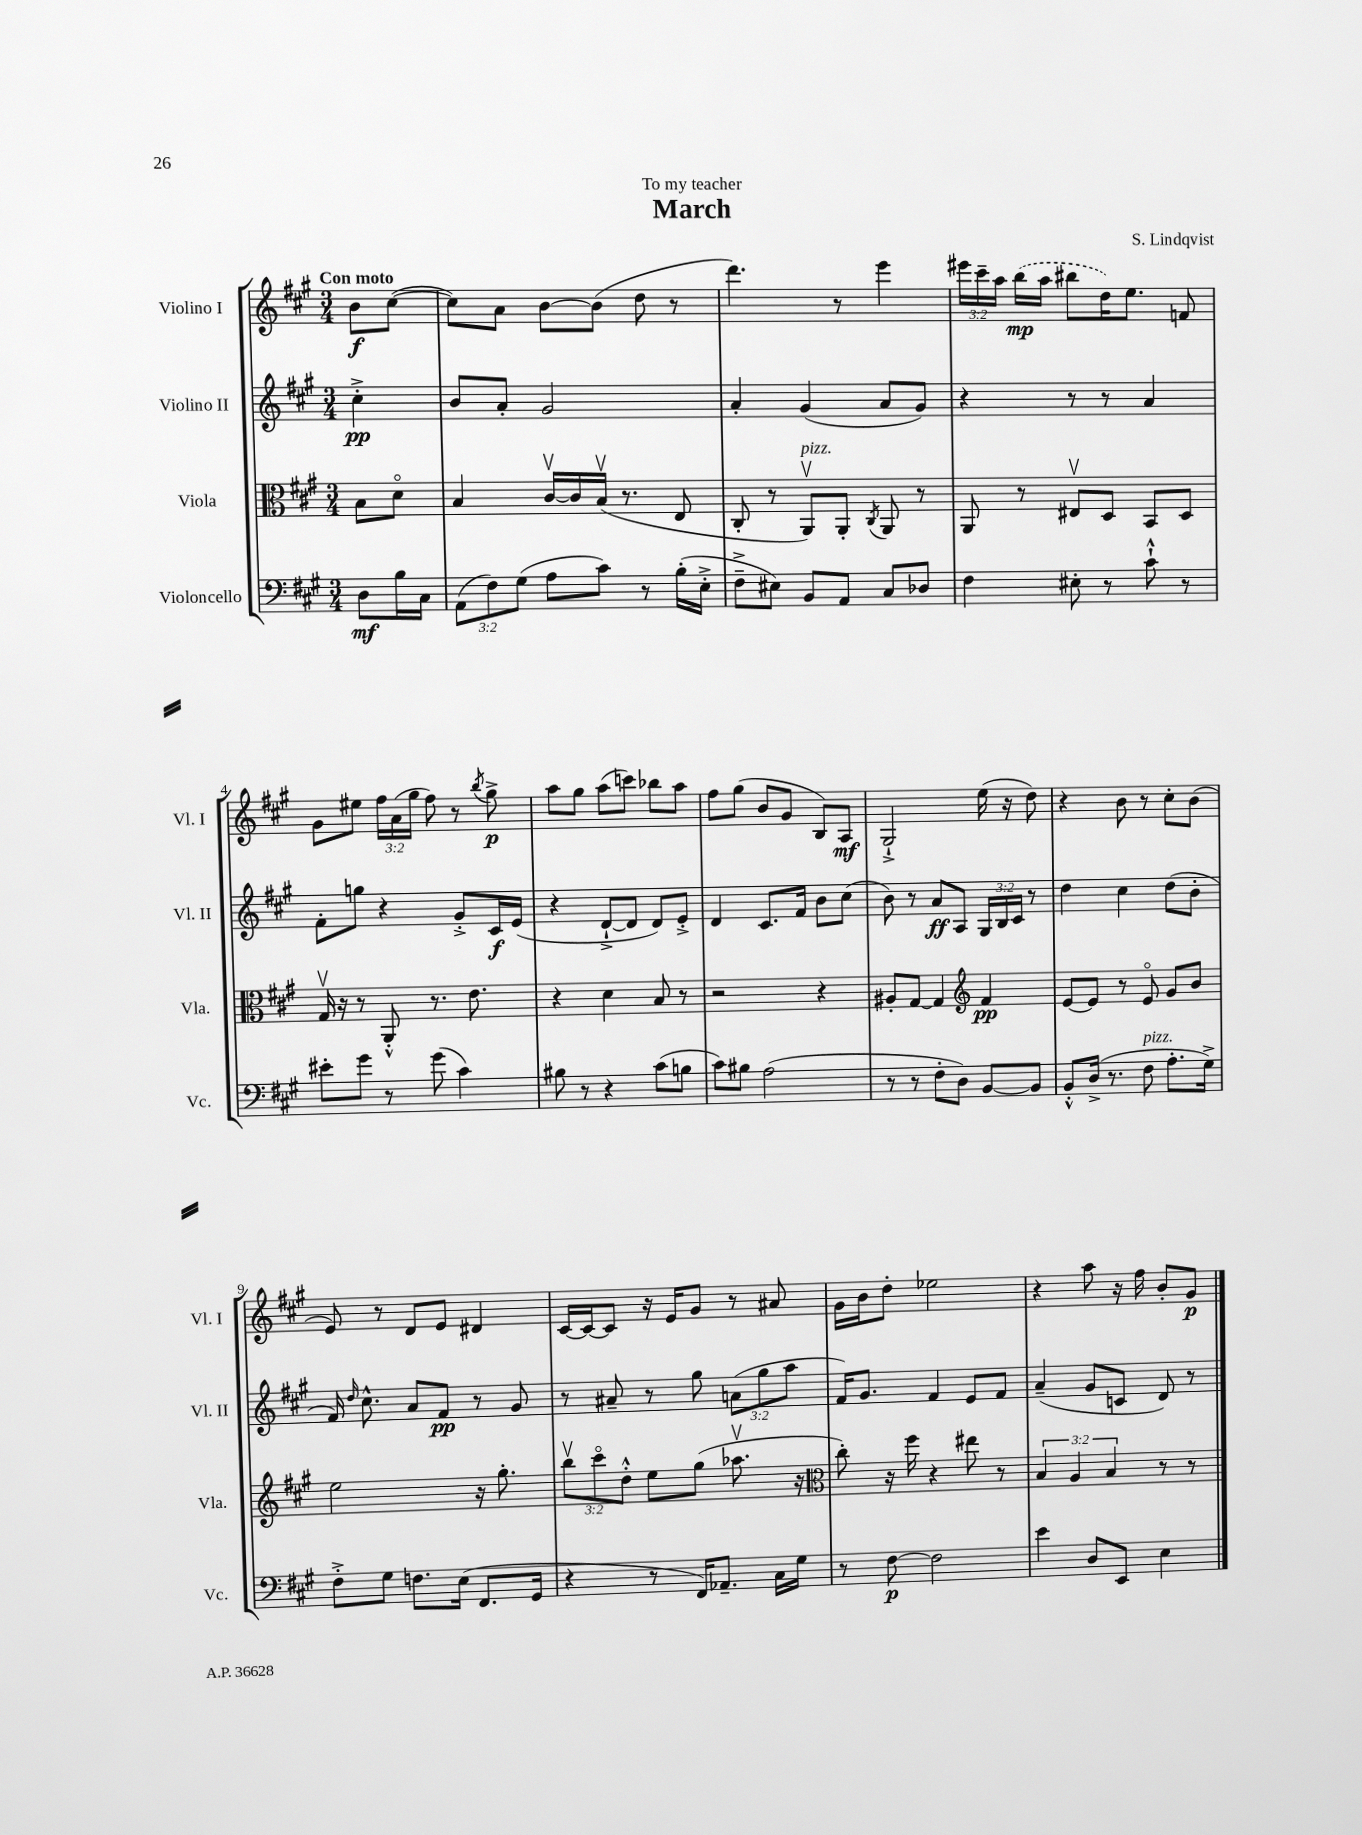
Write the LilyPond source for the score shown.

\header { title = "March" composer = "S. Lindqvist" dedication = "To my teacher" }
<<
\new StaffGroup <<
\new Staff = "s0" \with { instrumentName = "Violino I" shortInstrumentName = "Vl. I" } {
    \clef treble \key a \major \numericTimeSignature \time 3/4 \override Staff.TupletNumber.text = #tuplet-number::calc-fraction-text \partial 4 \tempo "Con moto"
    \autoBeamOff b'8[\f cis''8]~( |
    cis''8[) a'8] b'8[~ b'8]( d''8 r8 |
    d'''4.) r8 e'''4 |
    \tuplet 3/2 { eis'''16[ cis'''16-- a''16] } \once \slurDashed b''16[\mp( a''16] bis''8[ d''16) e''8.] f'8 |
    gis'8[ eis''8] \tuplet 3/2 { fis''16[ a'16( gis''16] } fis''8) r8 \acciaccatura { b''8 } gis''8->\p |
    a''8[ gis''8] a''8[( c'''8]) bes''8[ a''8] |
    fis''8[ gis''8]( b'8[ gis'8] b8[) a8]\mf |
    gis2-!-> e''16( r16 d''8) |
    r4 b'8 r8 cis''8[-. b'8]( |
    e'8) r8 d'8[ e'8] dis'4 |
    cis'16[~ cis'16~ cis'8] r16 e'16[ gis'8] r8 ais'8 |
    gis'16[ b'16 d''8]-. ees''2 |
    r4 a''8 r16 fis''16 b'8[-. gis'8]\p \bar "|." |
}
\new Staff = "s1" \with { instrumentName = "Violino II" shortInstrumentName = "Vl. II" } {
    \clef treble \key a \major \numericTimeSignature \time 3/4 \override Staff.TupletNumber.text = #tuplet-number::calc-fraction-text \partial 4
    \autoBeamOff cis''4-.->\pp |
    b'8[ a'8]-. gis'2 |
    a'4-. gis'4( a'8[ gis'8]) |
    r4 r8 r8 a'4 |
    fis'8[-. g''8] r4 gis'8[-.-> cis'16\f e'16]( |
    r4 d'8[~-!-> d'8] d'8[) e'8]-.-> |
    d'4 cis'8.[ fis'16] b'8[ cis''8]( |
    b'8) r8 a'8[\ff a8] \tuplet 3/2 { gis16[ b16 cis'16] } r8 |
    d''4 cis''4 d''8[( b'8]-. |
    fis'16) \grace { d''16 } cis''8.-^ a'8[ fis'8]\pp r8 gis'8 |
    r8 ais'8-- r8 gis''8 \tuplet 3/2 { a'8[( gis''8 a''8] } |
    fis'16[) gis'8.] fis'4 e'8[ fis'8] |
    a'4--( gis'8[ c'8] d'8) r8 \bar "|." |
}
\new Staff = "s2" \with { instrumentName = "Viola" shortInstrumentName = "Vla." } {
    \clef alto \key a \major \numericTimeSignature \time 3/4 \override Staff.TupletNumber.text = #tuplet-number::calc-fraction-text \partial 4
    \autoBeamOff b8[ d'8]\flageolet |
    b4 cis'16[~\upbow cis'16 b16]\upbow( r8. e8 |
    cis8-. r8 a,8[\upbow^\markup { \italic "pizz." }) a,8]-. \acciaccatura { cis8 } a,8 r8 |
    a,8 r8 eis8[\upbow d8] b,8[ d8] |
    gis16\upbow r16 r8 a,8-.-^ r8. e'8. |
    r4 d'4 b8 r8 |
    r2 r4 |
    ais8[-. gis8]~ gis4 \clef treble fis'4\pp |
    e'8[~ e'8] r8 e'8\flageolet gis'8[ b'8] |
    e''2 r16 gis''8.-. |
    \tuplet 3/2 { b''8[\upbow cis'''8\flageolet d''8]-.-^ } e''8[ gis''8]( aes''8.\upbow r16 |
    \clef alto cis''8-.) r16 fis''16 r4 eis''8 r8 |
    \tuplet 3/2 { b4 a4 b4 } r8 r8 \bar "|." |
}
\new Staff = "s3" \with { instrumentName = "Violoncello" shortInstrumentName = "Vc." } {
    \clef bass \key a \major \numericTimeSignature \time 3/4 \override Staff.TupletNumber.text = #tuplet-number::calc-fraction-text \partial 4
    \autoBeamOff d8[\mf b16 cis16] |
    \tuplet 3/2 { a,8[( fis8) gis8]( } a8[ cis'8]) r8 b16[-.( e16]-.-> |
    fis8[---> eis8]) b,8[ a,8] cis8[ des8] |
    fis4 eis8-. r8 cis'8-!-^ r8 |
    eis'8[-. gis'8] r8 gis'8( cis'4) |
    bis8 r8 r4 cis'8[( b8] |
    cis'8[) bis8] a2( |
    r8 r8 fis8[-. d8]) b,8[~ b,8] |
    b,8[-.-^ d16]->( r8. fis8^\markup { \italic "pizz." } a8.[-. gis16]->) |
    fis8[-.-> gis8] f8.[ e16]( fis,8.[ gis,16] |
    r4 r8 fis,16[) aes,8.]-- cis16[ gis16] |
    r8 fis8~\p fis2 |
    e'4 d8[ e,8] e4 \bar "|." |
}
>>
>>
